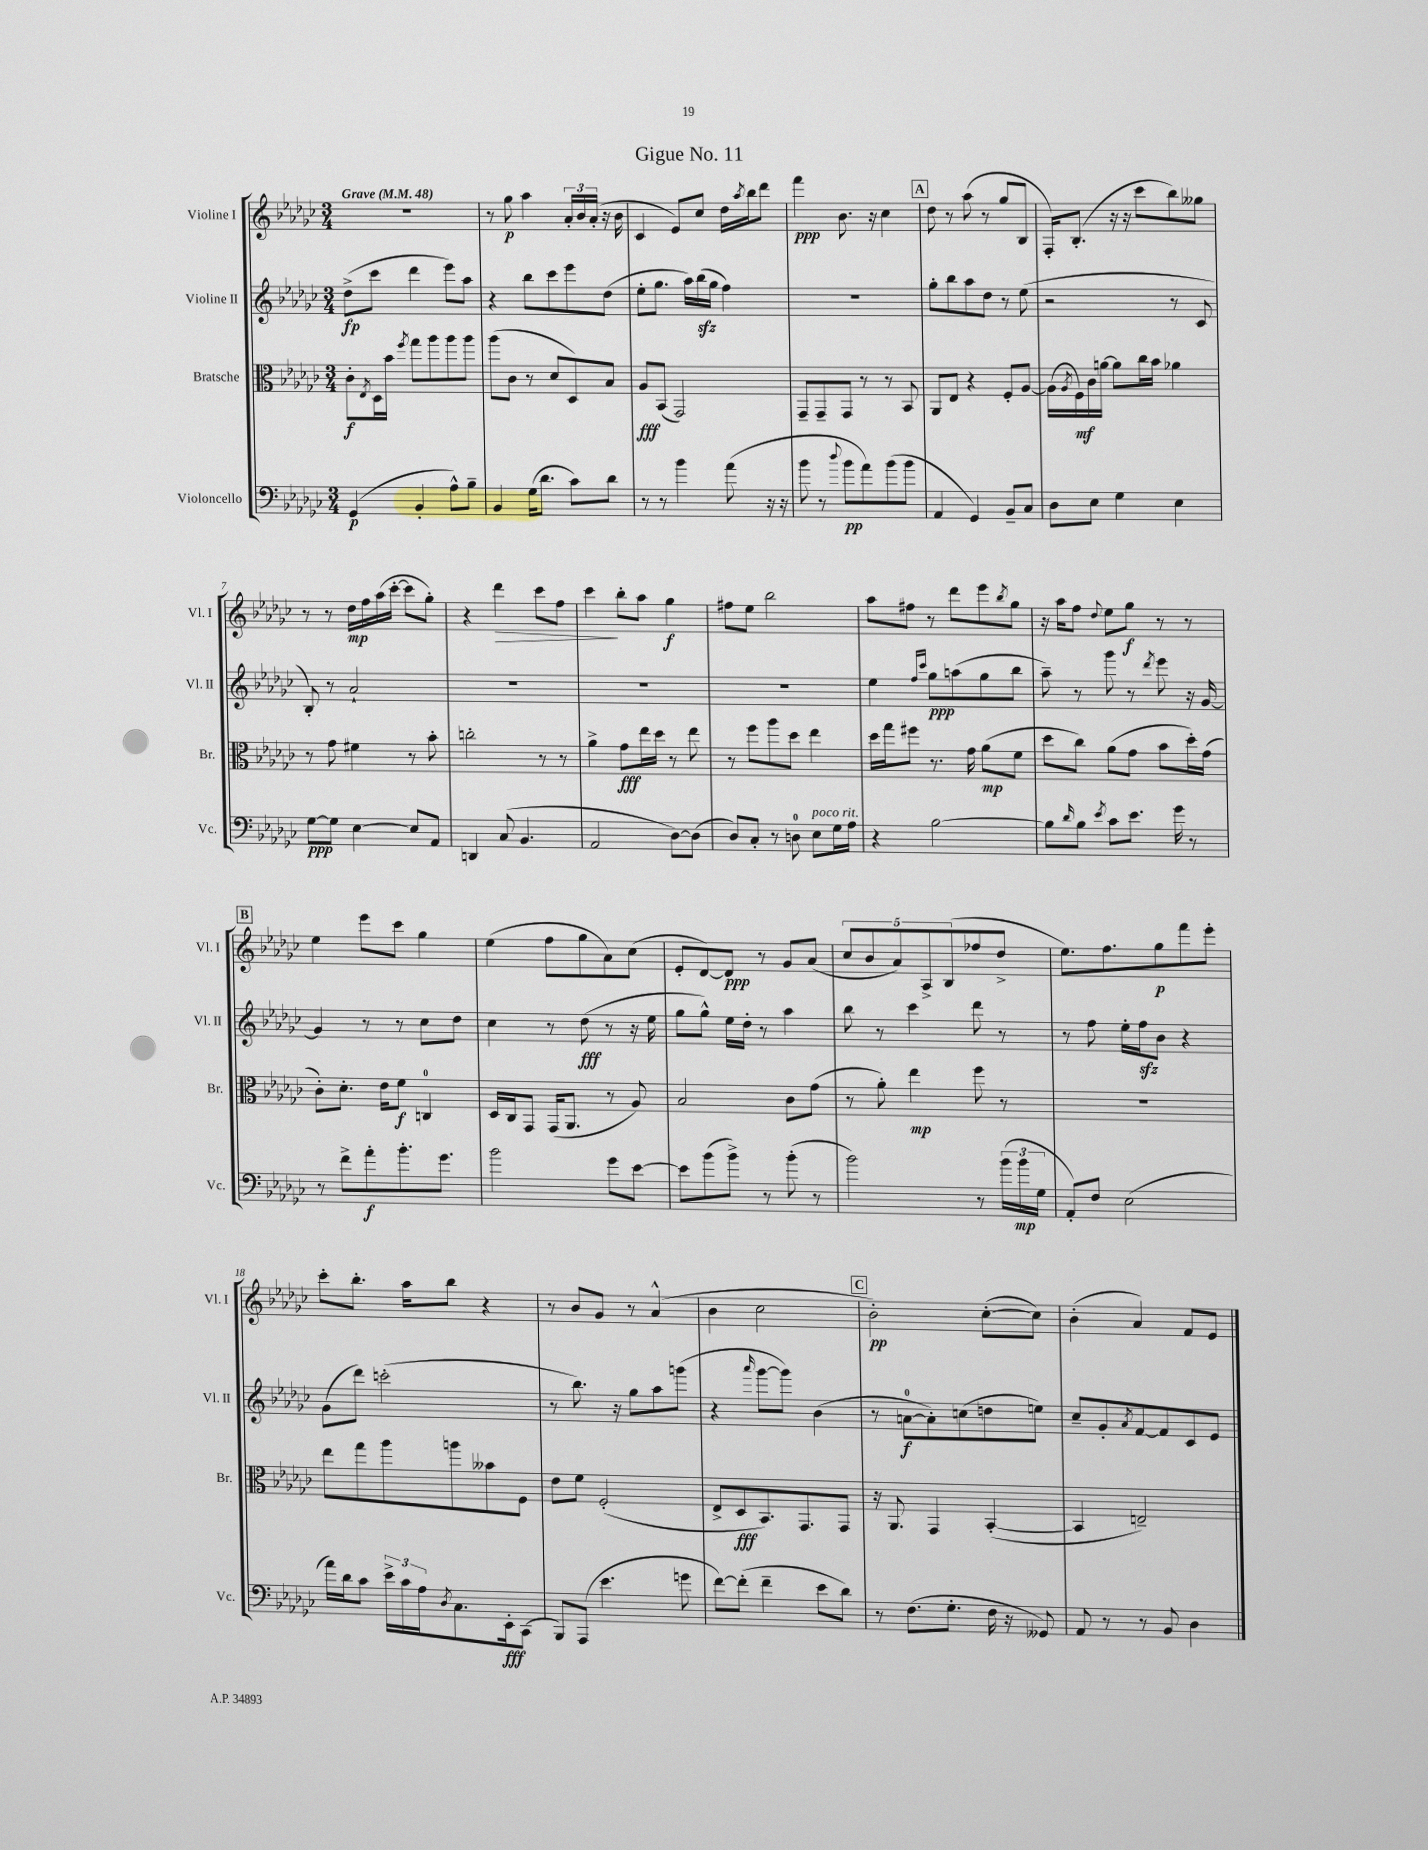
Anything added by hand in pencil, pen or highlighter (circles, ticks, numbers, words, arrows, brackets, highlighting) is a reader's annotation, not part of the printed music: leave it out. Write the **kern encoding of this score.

**kern	**kern	**kern	**kern
*staff4	*staff3	*staff2	*staff1
*clefF4	*clefC3	*clefG2	*clefG2
*k[b-e-a-d-g-c-]	*k[b-e-a-d-g-c-]	*k[b-e-a-d-g-c-]	*k[b-e-a-d-g-c-]
*M3/4	*M3/4	*M3/4	*M3/4
*MM48	*MM48	*MM48	*MM48
(4GG-	8c-'	(8dd-^	2.r
.	8qE-	.	.
.	16D-	8ccc-	.
.	16b-	.	.
.	8qff	.	.
4BB-'	8gg-	4ddd-	.
.	8aa-	.	.
8A-^^)	8aa-	8eee-)	.
8B-~	8aa-	8aa-	.
=	=	=	=
4BB-	(8aa-	4r	8r
.	8c-	.	8gg-
(16G-	8r	8bb-	4aa-
8.d-	.	.	.
.	8d-	8ccc-	.
8c-)	8D-)	8eee-	24a-'
.	.	.	24b-
.	.	.	(24a-'
8d-	8B-	(8dd-	16r
.	.	.	16b-
=	=	=	=
8r	8A-	8ee-'	4c-
8r	(8BB-	8.gg-	.
4b-	2GG-)	.	8e-)
.	.	16aa-)	.
.	.	(16bb-	8cc-
.	.	16gg-	.
(8a-	.	4ff)	16dd-
.	.	.	8qaa-
.	.	.	16bb-
16r	.	.	8ddd-
16r	.	.	.
=	=	=	=
8b-	8GG-~	2.r	4fff
8r	8GG-~	.	.
8qqdd-	.	.	.
8b-	8GG-	.	8.b-
8a-)	8r	.	.
.	.	.	16r
(8b-	8r	.	4cc-
8b-	8BB-	.	.
=	=	=	=
4AA-	8AA-	8gg-'	8dd-
.	8E-	8bb-	8r
4GG-)	4r	8aa-	(8aa-
.	.	8dd-	8r
8BB-~	8F'	8r	8gg-
8C-	[8A-	(8ee-	8B-
=	=	=	=
8D-	(16A-]	2r	16F')
.	8qA-	.	.
.	16F)	.	(8.B-'
8E-	16c-	.	.
.	[16a	.	.
4G-	8a]	.	16r
.	.	.	16r
.	16cc-	.	8ccc-
.	16b-	.	.
4E-	4a-	8r	8bb-)
.	.	8c-	8gg--
=	=	=	=
[8G-	8r	8B-')	8r
8G-]	8g-	8r	8r
[4E-	4f#	2a-`	16dd-
.	.	.	16ff
.	.	.	(16aa-
.	.	.	[16ccc-'
8E-]	8r	.	8ccc-]
8AA-	8b-'	.	8gg-')
=	=	=	=
4DD	2cc'	2.r	4r
(8C-	.	.	4ddd-
4.BB-	.	.	.
.	8r	.	8ccc-
.	8r	.	8ff
=	=	=	=
2AA-	4a-^	2.r	4ccc-
.	8g-	.	8bb-'
.	16ee-	.	8aa-
.	16dd-	.	.
[8D-)	8r	.	4gg-
(8D-]	8ee-	.	.
=	=	=	=
8D-)	8r	2.r	8ff#
8C-'	8ff	.	8ee-
8r	8aa-	.	2bb-
8D	8dd-	.	.
8E-	4ee-	.	.
16G-	.	.	.
16A-	.	.	.
=	=	=	=
4r	16dd-	4ee-	8aa-
.	16gg-	.	.
.	8ff#	.	8ff#
.	.	16qqff	.
.	.	16qqccc-	.
[2B-	8.r	8gg-	8r
.	.	(8aa	8ddd-
.	16g-	.	.
.	(8a-	8gg-	8eee-
.	.	.	8qbb-
.	8f	8bb-	8gg-
=	=	=	=
8B-]	8dd-	8aa-~)	16r
.	.	.	16aa-
16qqd-	.	.	.
8B-	8cc-)	8r	8ff
8qe-	.	.	8qqdd-
8c-	(8a-	8ggg-	8ee-
8.e-	8g-	8r	8gg-
.	.	8qddd-	.
.	8b-	8eee-	8r
16g-	.	.	.
8r	16dd-')	16r	8r
.	(16g-	[16g-	.
=	=	=	=
8r	8c-')	4g-]	4ee-
8f^	8.d-'	.	.
8a-'	.	8r	8eee-
.	16e-	.	.
8.b-'	8f	8r	8ccc-
.	4C	8cc-	4gg-
8.g-	.	.	.
.	.	8dd-	.
=	=	=	=
2b-	16D-	4cc-	(4ee-
.	16C-	.	.
.	8GG-	.	.
.	(16GG-	8r	8ff
.	8.AA-	.	.
.	.	(8dd-	8gg-
8g-	8r	8r	8a-)
[8e-	8A-)	16r	(8cc-
.	.	16ee-	.
=	=	=	=
8e-]	2B-	8gg-	8e-'
(8b-	.	8gg-^^)	[8d-)
8b-^)	.	16ee-	8d-]
.	.	16dd-'	.
8r	.	8r	8r
(8b-'	8c-	4aa-	8g-
8r	(8g-	.	(8a-
=	=	=	=
2b-)	8r	8bb-	10cc-
.	.	.	10b-
.	8a-')	8r	.
.	.	.	10a-)
.	4ee-	4ccc-	.
.	.	.	10A-^
.	.	.	(10B-
8r	8ff	8ddd-	8ff-
(24b-	8r	8r	8dd-^
24b-	.	.	.
24G-	.	.	.
=	=	=	=
8AA-')	2.r	8r	8.ee-)
8F	.	8ff	.
.	.	.	8.ff
(2E-	.	16ee-'	.
.	.	16ff	.
.	.	8b-	8gg-
.	.	4r	8fff
.	.	.	8eee-'
=	=	=	=
16a-)	8ee-	(8g-	8ccc-'
16d-	.	.	.
8c-	8gg-	8ddd-)	8.bb-'
24e-^	8aa-	(2ccc'	.
24c-	.	.	.
.	.	.	16aa-
24A-	.	.	.
8qD-	.	.	.
8.C-	8aa	.	8bb-
.	8b--	.	4r
16EE-'	.	.	.
(8CC-	8F	.	.
=	=	=	=
8BBB-)	8e-	8r	8r
(8AAA-	8f	8.bb-)	8b-
4.e-	(2F'	.	8g-
.	.	16r	.
.	.	8gg-	8r
.	.	8aa-	(4a-^^
8g	.	(8ggg	.
=	=	=	=
[8f)	8E-^	4r	4b-
(8f']	8D-	.	.
.	.	16qqaaa-	.
4f~	8.BB-)	[8ggg-	2cc-
.	.	8ggg-])	.
.	8.GG-	.	.
8e-	.	(4b-	.
8d-)	8GG-	.	.
=	=	=	=
8r	16r	8r	2b-')
.	8.AA-	.	.
(8.F	.	[8a	.
.	4GG-	8a'])	.
8.G-'	.	.	.
.	.	(8cc	.
16F	([4BB-'	8dd	([8cc-'
16r	.	.	.
8GG--)	.	8ee)	8cc-])
=	=	=	=
8AA-	4BB-]	8cc-~	(4b-'
8r	.	8g-'	.
.	.	8qa-	.
8r	2E~)	[8f	4a-)
8BB-	.	8f]	.
4D-	.	8c-	8f
.	.	8e-	8e-
==	==	==	==
*-	*-	*-	*-
